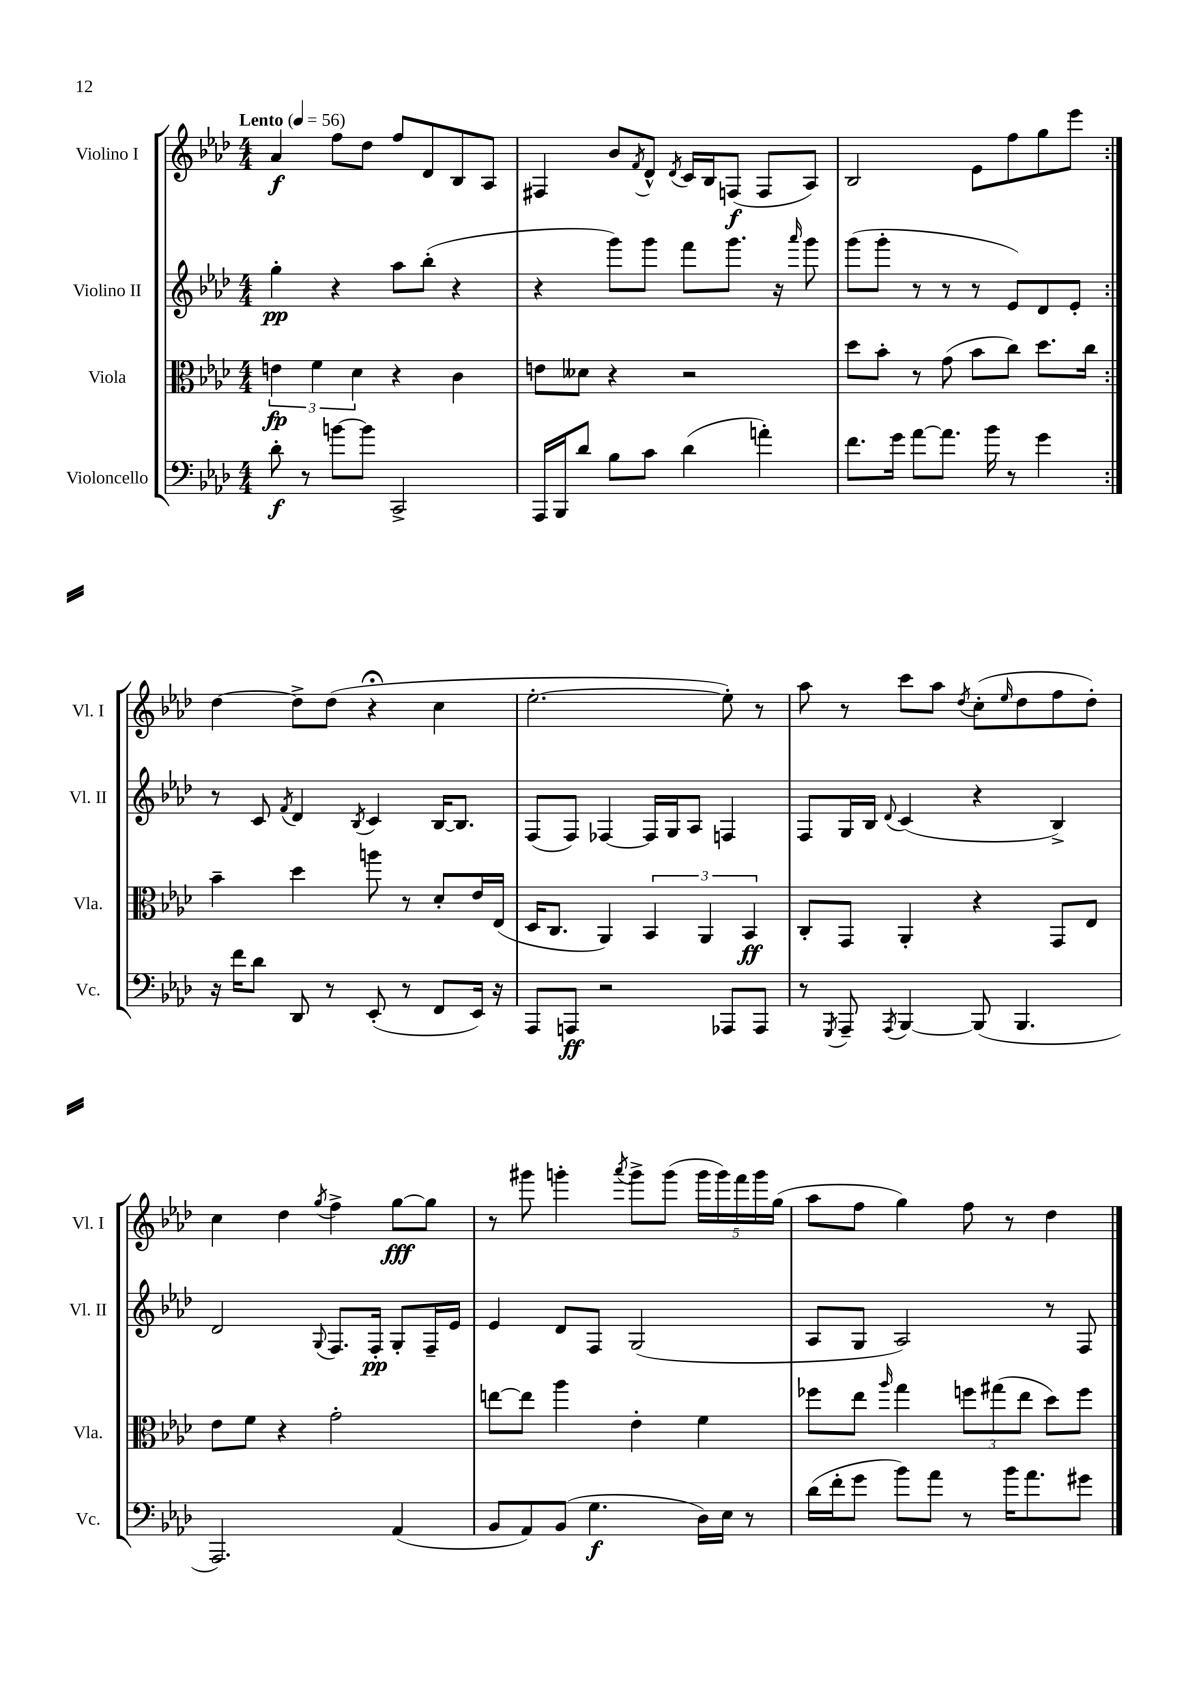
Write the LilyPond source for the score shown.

<<
\new StaffGroup <<
\new Staff = "s0" \with { instrumentName = "Violino I" shortInstrumentName = "Vl. I" } {
    \clef treble \key aes \major \numericTimeSignature \time 4/4 \tempo "Lento" 4 = 56
    \repeat volta 2 { aes'4\f f''8 des''8 f''8 des'8 bes8 aes8 |
    fis4 bes'8 \acciaccatura { f'8 } des'8-^ \acciaccatura { des'8 } c'16 bes16 f8\f( f8 aes8) |
    bes2 ees'8 f''8 g''8 ees'''8 | }
    des''4~ des''8-> des''8( r4\fermata c''4 |
    ees''2.~-. ees''8-.) r8 |
    aes''8 r8 c'''8 aes''8 \acciaccatura { des''8 } c''8-.( \grace { ees''16 } des''8 f''8 des''8-.) |
    c''4 des''4 \acciaccatura { g''8 } f''4-> g''8~\fff g''8 |
    r8 gis'''8 g'''4-. \acciaccatura { aes'''8 } g'''8-> g'''8( \tuplet 5/4 { g'''16 g'''16) f'''16 g'''16 g''16( } |
    aes''8 f''8 g''4) f''8 r8 des''4 \bar "|." |
}
\new Staff = "s1" \with { instrumentName = "Violino II" shortInstrumentName = "Vl. II" } {
    \clef treble \key aes \major \numericTimeSignature \time 4/4
    \repeat volta 2 { g''4-.\pp r4 aes''8 bes''8-.( r4 |
    r4 g'''8) g'''8 f'''8 g'''8. r16 \grace { aes'''16 } g'''8 |
    g'''8( g'''8-. r8 r8 r8 ees'8) des'8 ees'8-. | }
    r8 c'8 \acciaccatura { f'8 } des'4 \acciaccatura { bes8 } c'4 bes16~ bes8. |
    f8( f8) fes4~ fes16 g16 aes8 f4 |
    f8 g16 bes16 \appoggiatura { des'8 } c'4( r4 bes4->) |
    des'2 \appoggiatura { g8 } f8. f16-.\pp g8-. f16-- ees'16 |
    ees'4 des'8 f8 g2( |
    aes8 g8 aes2) r8 f8 \bar "|." |
}
\new Staff = "s2" \with { instrumentName = "Viola" shortInstrumentName = "Vla." } {
    \clef alto \key aes \major \numericTimeSignature \time 4/4
    \repeat volta 2 { \tuplet 3/2 { e'4\fp f'4 des'4 } r4 c'4 |
    e'8 deses'8 r4 r2 |
    des''8 bes'8-. r8 g'8( bes'8 c''8) des''8. c''16 | }
    bes'4-- des''4 a''8 r8 des'8-. ees'16 ees16( |
    des16 c8. aes,4) \tuplet 3/2 { bes,4 aes,4 bes,4\ff } |
    c8-. g,8 aes,4-. r4 g,8 ees8 |
    ees'8 f'8 r4 g'2-. |
    e''8~ e''8 aes''4 ees'4-. f'4 |
    fes''8 ees''8 \grace { aes''16 } g''4 \tuplet 3/2 { f''8 gis''8( ees''8 } des''8) f''8 \bar "|." |
}
\new Staff = "s3" \with { instrumentName = "Violoncello" shortInstrumentName = "Vc." } {
    \clef bass \key aes \major \numericTimeSignature \time 4/4
    \repeat volta 2 { des'8-.\f r8 b'8~ b'8 c,2-> |
    aes,,16 bes,,16 des'8 bes8 c'8 des'4( a'4-.) |
    f'8. g'16 aes'8~ aes'8. bes'16 r8 g'4 | }
    r16 f'16 des'8 des,8 r8 ees,8-.( r8 f,8 ees,16) r16 |
    aes,,8 a,,8\ff r2 aes,,8 aes,,8 |
    r8 \acciaccatura { g,,8 } aes,,8-- \acciaccatura { aes,,8 } bes,,4~ bes,,8( bes,,4. |
    aes,,2.) aes,4( |
    bes,8 aes,8) bes,8( g4.\f des16) ees16 r8 |
    des'16( f'16-. g'8 bes'8) aes'8 r8 bes'16 aes'8. gis'8 \bar "|." |
}
>>
>>
\layout { \context { \Score \remove "Bar_number_engraver" } }
